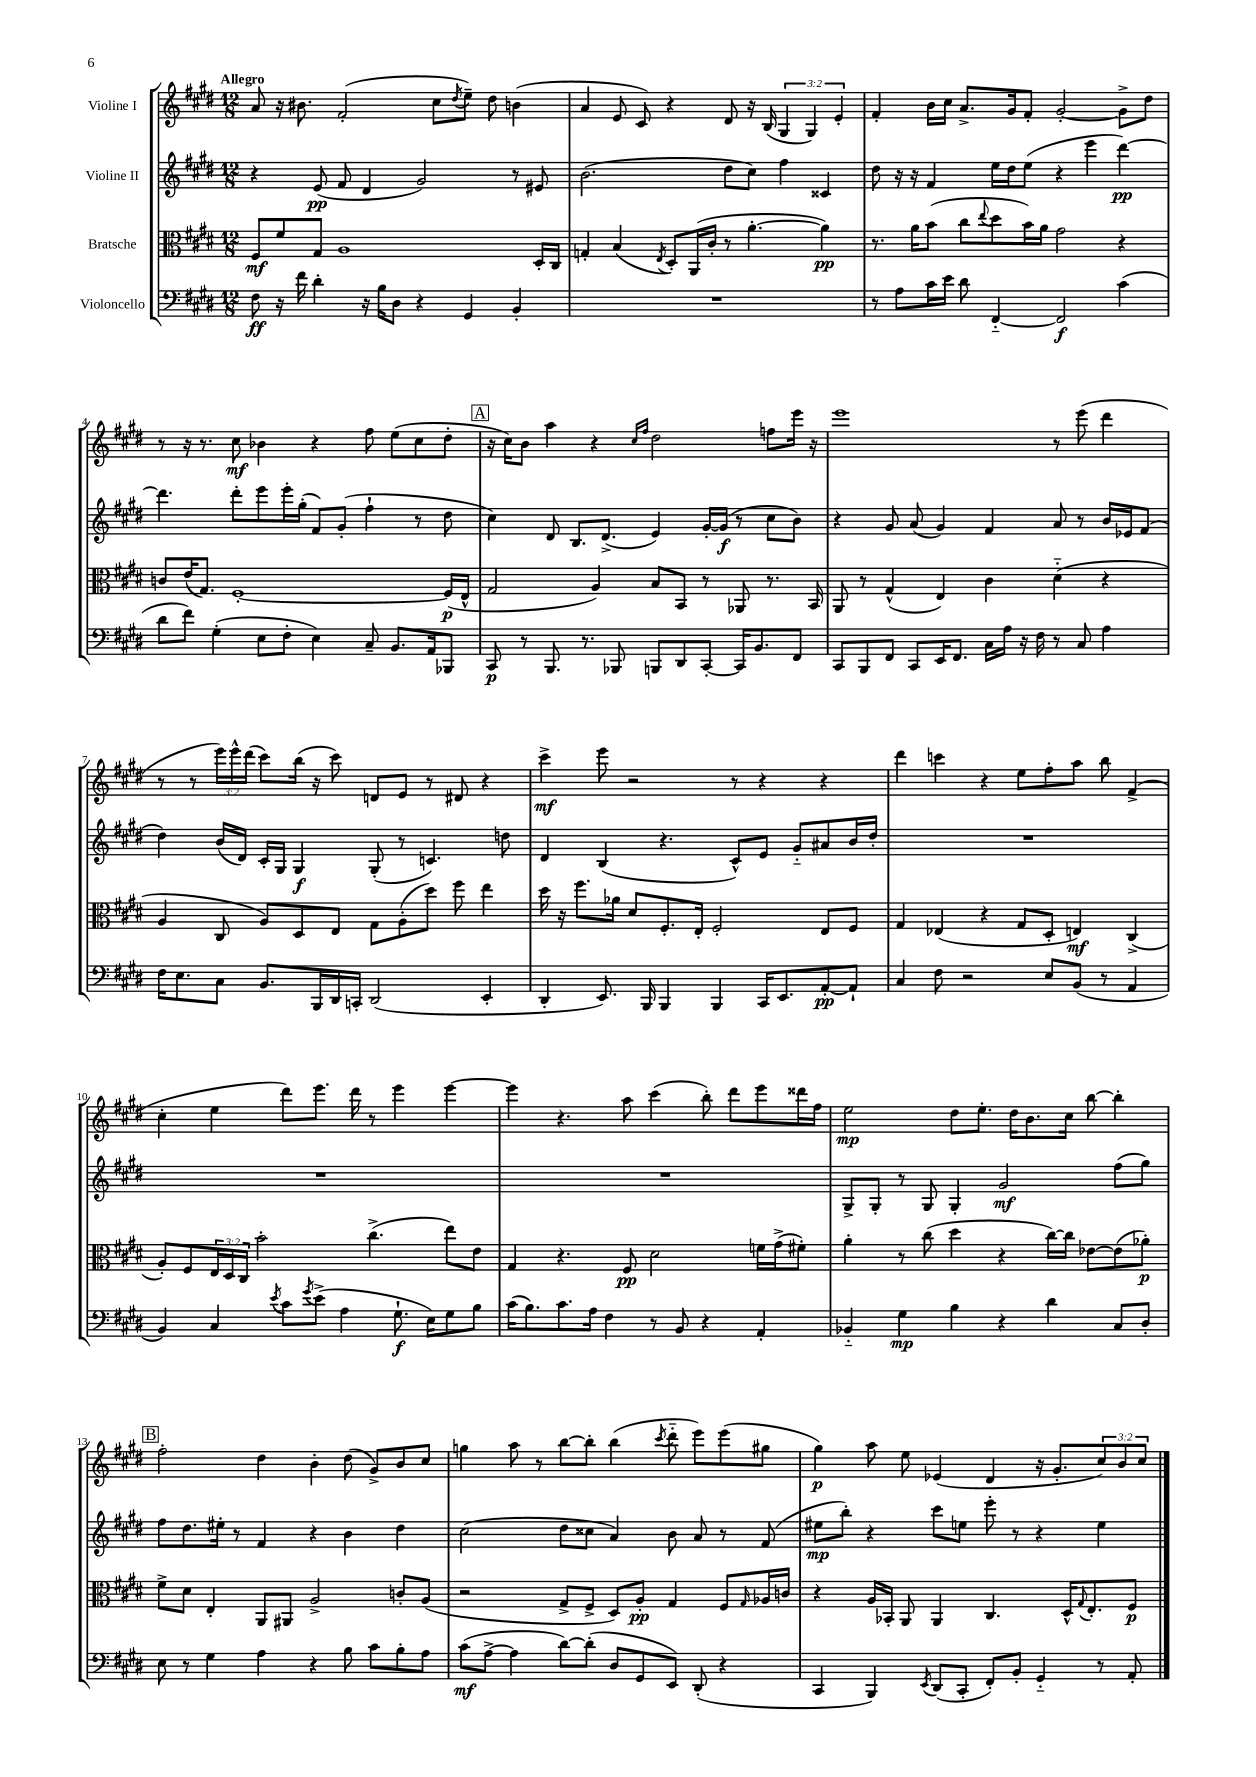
<<
\new StaffGroup <<
\new Staff = "s0" \with { instrumentName = "Violine I" } {
    \clef treble \key e \major \numericTimeSignature \time 12/8 \override Staff.TupletNumber.text = #tuplet-number::calc-fraction-text \tempo "Allegro"
    a'8 r16 bis'8. fis'2-.( cis''8 \acciaccatura { dis''8 } e''8--) dis''8 b'4( |
    a'4 e'8 cis'8) r4 dis'8 r16 b16( \tuplet 3/2 { gis4 gis4) e'4-. } |
    fis'4-. b'16 cis''16 a'8.-> gis'16 fis'8-. gis'2~-. gis'8-> dis''8 |
    r8 r16 r8. cis''8\mf bes'4 r4 fis''8 e''8( cis''8 dis''8-. |
    \mark \markup { \box "A" } r16 cis''16) b'8 a''4 r4 \grace { cis''16 fis''16 } dis''2 f''8 e'''16 r16 |
    e'''1 r8 e'''8( dis'''4 |
    r8 r8 \tuplet 3/2 { e'''16) e'''16-^ dis'''16( } cis'''8) b''16( r16 cis'''8) d'8 e'8 r8 dis'8 r4 |
    cis'''4->\mf e'''8 r2 r8 r4 r4 |
    dis'''4 c'''4 r4 e''8 fis''8-. a''8 b''8 fis'4->( |
    cis''4-. e''4 dis'''8) e'''8. dis'''16 r8 e'''4 e'''4~ |
    e'''4 r4. a''8 cis'''4( b''8-.) dis'''8 e'''8 disis'''16 fis''16 |
    e''2\mp dis''8 e''8.-. dis''16 b'8. cis''16 b''8~ b''4-. |
    \mark \markup { \box "B" } fis''2-. dis''4 b'4-. dis''8( gis'8->) b'8 cis''8 |
    g''4 a''8 r8 b''8~ b''8-. b''4( \acciaccatura { cis'''8 } dis'''8-_ e'''8) e'''8( gis''8 |
    gis''4\p) a''8 e''8 ees'4( dis'4 r16 gis'8.-. \tuplet 3/2 { cis''8) b'8 cis''8 } \bar "|." |
}
\new Staff = "s1" \with { instrumentName = "Violine II" } {
    \clef treble \key e \major \numericTimeSignature \time 12/8
    r4 e'8\pp( fis'8 dis'4 gis'2) r8 eis'8 |
    b'2.( dis''8 cis''8) fis''4 cisis'4 |
    dis''8 r16 r16 fis'4 e''16 dis''16 e''8( r4 e'''4 dis'''4~\pp) |
    dis'''4. dis'''8-. e'''8 e'''16-. gis''16-.( fis'8) gis'8-.( fis''4-! r8 dis''8 |
    \mark \markup { \box "A" } cis''4) dis'8 b8. dis'8.->( e'4) gis'16~-. gis'16\f( r8 cis''8 b'8) |
    r4 gis'8 a'8( gis'4) fis'4 a'8 r8 b'16 ees'16 fis'8( |
    dis''4) b'16( dis'16) cis'16-. gis16 gis4\f gis8-.( r8 c'4.) d''8 |
    dis'4 b4( r4. cis'8-^) e'8 gis'8-_ ais'8 b'16 dis''16-. |
    R1. |
    R1. |
    R1. |
    gis8-> gis8-. r8 gis8 gis4-. gis'2\mf fis''8( gis''8) |
    \mark \markup { \box "B" } fis''8 dis''8. eis''16-. r8 fis'4 r4 b'4 dis''4 |
    cis''2( dis''8 cisis''8 a'4) b'8 a'8 r8 fis'8( |
    eis''8\mp b''8-.) r4 cis'''8 e''8 e'''8-. r8 r4 e''4 \bar "|." |
}
\new Staff = "s2" \with { instrumentName = "Bratsche" } {
    \clef alto \key e \major \numericTimeSignature \time 12/8 \override Staff.TupletNumber.text = #tuplet-number::calc-fraction-text
    fis8\mf fis'8 gis8 a1 dis16-. cis16 |
    g4-. b4( \acciaccatura { e8 } dis8-.) a,16( cis'16-. r8 a'4.~-. a'4\pp) |
    r8. a'16 b'8( cis''8 \appoggiatura { e''8 } dis''8 b'16) a'16 gis'2 r4 |
    c'8 e'16( gis8.) fis1~-. fis16\p( e16-^ |
    \mark \markup { \box "A" } gis2 a4) b8 b,8 r8 aes,8 r8. b,16 |
    a,8 r8 gis4-^( e4) cis'4 dis'4-_( r4 |
    a4 cis8 a8) dis8 e8 gis8 a8-.( dis''8) fis''8 e''4 |
    dis''16 r16 fis''8. aes'16 dis'8 fis8.-. e16-. fis2-. e8 fis8 |
    gis4 ees4( r4 gis8 dis8-. e4\mf) cis4->( |
    a8-.) fis8 \tuplet 3/2 { e16 dis16 cis16 } b'2-. cis''4.->( e''8) e'8 |
    gis4 r4. fis8\pp dis'2 f'16 gis'16->( fis'8-.) |
    a'4-. r8 cis''8( dis''4 r4 cis''16~) cis''16 ees'8~ ees'8( aes'8-.\p) |
    \mark \markup { \box "B" } fis'8-> dis'8 e4-. a,8 ais,8 a2-> c'8-. a8( |
    r2 gis8-> fis8-> dis8) a8-.\pp gis4 fis8 \grace { gis16 } aes16 c'16 |
    r4 a16 bes,16-. a,8 a,4 cis4. dis16-^ \appoggiatura { gis8 } e8.-. fis8\p \bar "|." |
}
\new Staff = "s3" \with { instrumentName = "Violoncello" } {
    \clef bass \key e \major \numericTimeSignature \time 12/8
    fis8\ff r16 fis'16 dis'4-. r16 b16 dis8 r4 gis,4 b,4-. |
    R1. |
    r8 a8 cis'16 e'16 dis'8 fis,4~-_ fis,2\f cis'4( |
    dis'8 fis'8) gis4-.( e8 fis8-. e4) cis8-- b,8. a,16 bes,,8 |
    \mark \markup { \box "A" } cis,8\p r8 b,,8. r8. bes,,8 b,,8 dis,8 cis,8~-. cis,16 b,8. fis,8 |
    cis,8 b,,8 fis,8 cis,8 e,16 fis,8. cis16 a16 r16 fis16 r8 cis8 a4 |
    fis16 e8. cis8 b,8. b,,16 dis,16 c,16-. dis,2( e,4-. |
    dis,4-. e,8.) b,,16 b,,4 b,,4 cis,16 e,8. a,8~-.\pp a,8-! |
    cis4 fis8 r2 e8 b,8( r8 a,4 |
    b,4) cis4 \acciaccatura { e'8 } cis'8 \acciaccatura { gis'8 } e'8->( a4 gis8.-!\f e16) gis8 b8 |
    cis'16( b8.) cis'8. a16 fis4 r8 b,8 r4 a,4-. |
    bes,4-_ gis4\mp b4 r4 dis'4 cis8 dis8-. |
    \mark \markup { \box "B" } e8 r8 gis4 a4 r4 b8 cis'8 b8-. a8 |
    cis'8\mf( a8~-> a4 dis'8~) dis'8-.( dis8 gis,8 e,8) dis,8-.( r4 |
    cis,4 b,,4) \acciaccatura { e,8 } dis,8( cis,8-. fis,8-.) b,8-. gis,4-_ r8 a,8-. \bar "|." |
}
>>
>>
